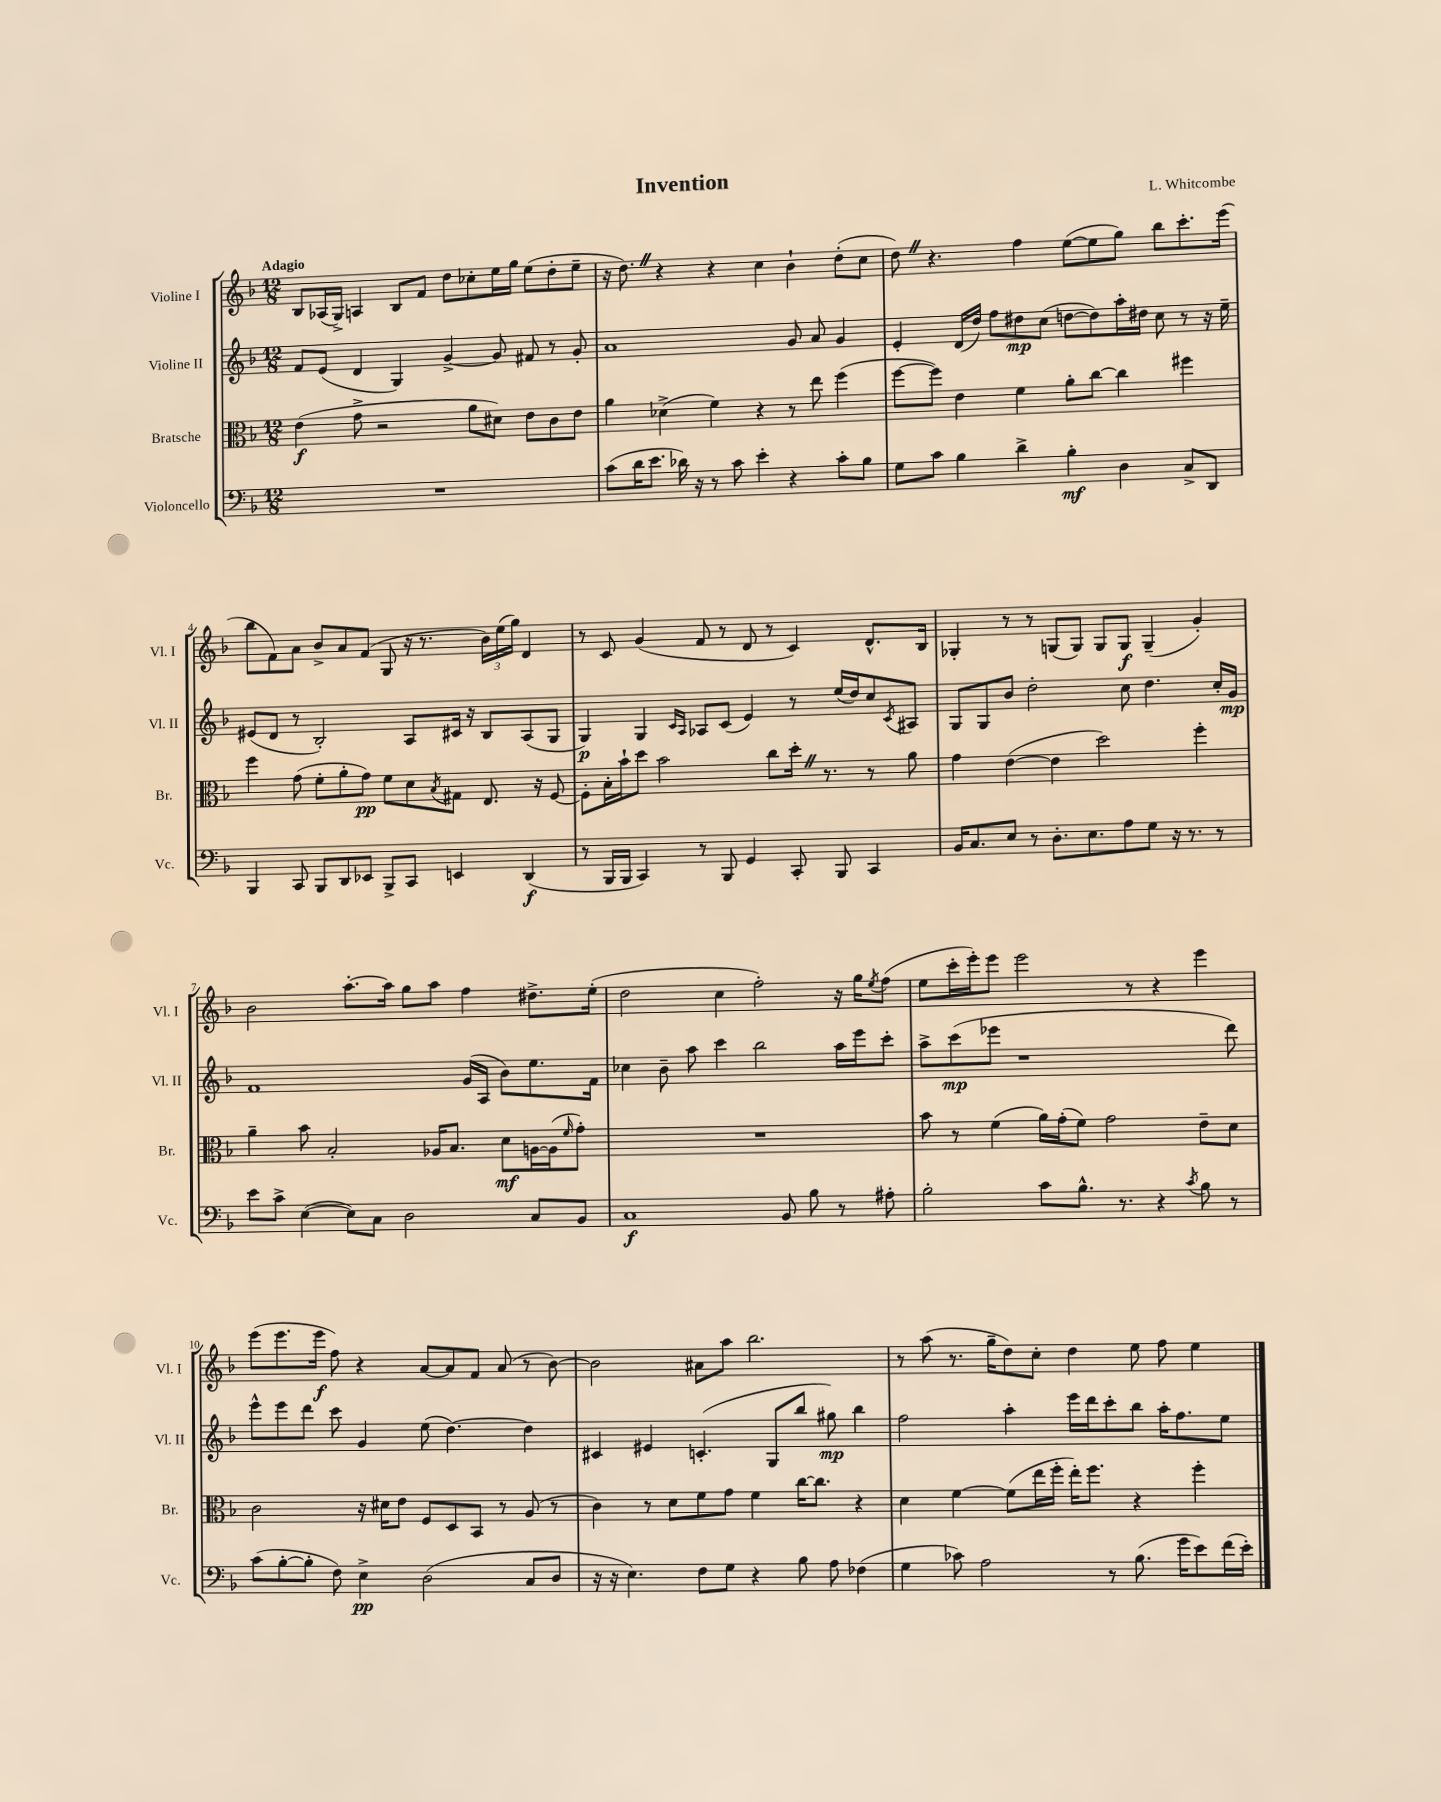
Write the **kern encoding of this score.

**kern	**dynam	**kern	**dynam	**kern	**dynam	**kern	**dynam
*part4	*part4	*part3	*part3	*part2	*part2	*part1	*part1
*staff4	*staff4	*staff3	*staff3	*staff2	*staff2	*staff1	*staff1
*I"Violoncello	*	*I"Bratsche	*	*I"Violine II	*	*I"Violine I	*
*I'Vc.	*	*I'Br.	*	*I'Vl. II	*	*I'Vl. I	*
*clefF4	*	*clefC3	*	*clefG2	*	*clefG2	*
*k[b-]	*	*k[b-]	*	*k[b-]	*	*k[b-]	*
*M12/8	*	*M12/8	*	*M12/8	*	*M12/8	*
=1	=1	=1	=1	=1	=1	=1	=1
!	!	!	!	!	!	!LO:TX:a:B:t=Adagio	!
1.r	.	(4e\	f	8f/L	.	8B-/L	.
.	.	.	.	(8e/J	.	(16A-X/L	.
.	.	.	.	.	.	16G^/JJ)	.
.	.	8g^\	.	4d/	.	4An/	.
.	.	2r	.	.	.	.	.
.	.	.	.	4G/)	.	8B-/L	.
.	.	.	.	.	.	8f/J	.
.	.	.	.	[4g^/	.	8dd\L	.
.	.	8a\L	.	.	.	8cc-X'\	.
.	.	8d#X\J)	.	8g/]	.	16ee\L	.
.	.	.	.	.	.	16gg\JJ	.
.	.	8e\L	.	8f#X/	.	(8ee\L	.
.	.	8c\	.	8r	.	8dd'\	.
.	.	8e\J	.	8g'/	.	8ee~\J	.
=2	=2	=2	=2	=2	=2	=2	=2
(8c\L	.	4a\	.	1a	.	16r	.
.	.	.	.	.	.	8.ddZ\)	.
16d\K	.	.	.	.	.	.	.
8.e\J	.	.	.	.	.	.	.
.	.	(4d-X^\	.	.	.	4r	.
16d-X\)	.	.	.	.	.	.	.
16r	.	.	.	.	.	.	.
8r	.	4f\)	.	.	.	4r	.
8c\	.	.	.	.	.	.	.
4e'\	.	4r	.	.	.	4cc\	.
4r	.	8r	.	8g/	.	4b-`\	.
.	.	8ee\	.	8a/	.	.	.
8c'\L	.	(4ff\	.	4g/	.	(8dd'\L	.
8B-\J	.	.	.	.	.	8cc\J	.
=3	=3	=3	=3	=3	=3	=3	=3
8G\L	.	[8ff\L	.	4e'/	.	8ddZ\)	.
8c\J	.	8ff\J])	.	.	.	4.r	.
4B-\	.	4e\	.	(16d/LL	.	.	.
.	.	.	.	16dd/JJ)	.	.	.
.	.	.	.	8ff\L	.	.	.
4d^\	.	4f\	.	8dd#X\	mp	4ff\	.
.	.	.	.	(8cc\J	.	.	.
4B-'\	mf	8a'\L	.	[8ddn\L	.	([8ee\L	.
.	.	[8cc\J	.	8dd\])	.	8ee\]	.
4D\	.	4cc\]	.	16aa'\L	.	8gg\J)	.
.	.	.	.	16dd#X\JJ	.	.	.
.	.	.	.	8cc\	.	8bb-\L	.
8C^/L	.	4ff#X\	.	8r	.	8.ccc'\	.
8DD/J	.	.	.	16r	.	.	.
.	.	.	.	16ee~\	.	(16eee\Jk	.
!!LO:LB:g=z
=4	=4	=4	=4	=4	=4	=4	=4
4BBB-/	.	4ff\	.	(8e#X/L	.	8bb-\L	.
.	.	.	.	8d/J	.	8f\)	.
8CC/	.	(8g\	.	8r	.	8a\J	.
8BBB-/L	.	8f'\L	.	2B-'/)	.	8b-^/L	.
8DD/	.	8a'\	.	.	.	8a/	.
8EE-X/J	.	8g\J)	pp	.	.	(8f/J	.
8BBB-^/L	.	8f\L	.	.	.	8G/	.
8CC/J	.	8d\	.	8A/L	.	16r	.
.	.	.	.	.	.	8.r	.
.	.	8qB-/	.	.	.	.	.
4EEn/	.	8G#X\J	.	16c#X/Jk	.	.	.
.	.	.	.	16r	.	.	.
.	.	8.E/	.	8B-/L	.	24b-\LL)	.
.	.	.	.	.	.	(24ee\	.
.	.	.	.	.	.	24gg\JJ)	.
(4DD/	f	.	.	(8A/	.	4d/	.
.	.	16r	.	.	.	.	.
.	.	[8F/	.	8G/J	.	.	.
=5	=5	=5	=5	=5	=5	=5	=5
8r	.	8F'\L]	.	4G/)	p	8r	.
16BBB-/LL	.	16B-'\L	.	.	.	8c/	.
16BBB-/JJ	.	16b-`\J	.	.	.	.	.
4CC/)	.	8dd\J	.	4G/	.	(4g/	.
.	.	2b-\	.	.	.	.	.
.	.	.	.	16qqc/LL	.	.	.
.	.	.	.	16qqA/JJ	.	.	.
8r	.	.	.	8A-X/L	.	8f/	.
8BBB-/	.	.	.	(8c/J	.	8r	.
4GG/	.	.	.	4e/)	.	8d/	.
.	.	8cc\L	.	.	.	8r	.
8CC'/	.	16dd'Z\Jk	.	8r	.	4c/)	.
.	.	8.r	.	.	.	.	.
8BBB-/	.	.	.	(16ee/LL	.	.	.
.	.	.	.	16dd/J)	.	.	.
4CC/	.	8r	.	8cc/	.	8.d^^/L	.
.	.	.	.	8qc/	.	.	.
.	.	8a\	.	8A#X/J	.	.	.
.	.	.	.	.	.	16B-/Jk	.
=6	=6	=6	=6	=6	=6	=6	=6
16BB-/KL	.	4g\	.	8G/L	.	4G-X'/	.
8.C/	.	.	.	.	.	.	.
.	.	.	.	8G/	.	.	.
8E/J	.	([4e\	.	8b-/J	.	8r	.
8r	.	.	.	2dd'\	.	8r	.
8.D'\L	.	4e\]	.	.	.	(8Gn/L	.
.	.	.	.	.	.	8G/J)	.
8.E\	.	.	.	.	.	.	.
.	.	2dd\)	.	.	.	8G/L	.
8A\	.	.	.	8cc\	.	8G/J	f
8G\J	.	.	.	4.dd\	.	(4G~/	.
16r	.	.	.	.	.	.	.
8.r	.	.	.	.	.	.	.
.	.	4ff'\	.	.	.	4g'/)	.
8r	.	.	.	16cc'/LL	.	.	.
.	.	.	.	16g/JJ	mp	.	.
!!LO:LB:g=z
=7	=7	=7	=7	=7	=7	=7	=7
8e\L	.	4a~\	.	1f	.	2b-\	.
8c^\J	.	.	.	.	.	.	.
([4E\	.	8b-\	.	.	.	.	.
.	.	2B-'/	.	.	.	.	.
8E\L])	.	.	.	.	.	[8.aa'\L	.
8C\J	.	.	.	.	.	.	.
.	.	.	.	.	.	16aa\Jk]	.
2D\	.	.	.	.	.	8gg\L	.
.	.	16A-X/KL	.	.	.	8aa\J	.
.	.	8.B-/J	.	.	.	.	.
.	.	.	.	(16g/LL	.	4ff\	.
.	.	.	.	16A/JJ	.	.	.
.	.	8d\L	mf	8b-\L)	.	.	.
8C/L	.	[16An\L	.	8.ee\	.	8.dd#X^\L	.
.	.	(16A\J]	.	.	.	.	.
.	.	16qqf/	.	.	.	.	.
8BB-/J	.	8g'\J)	.	.	.	.	.
.	.	.	.	16f\Jk	.	(16ee'\Jk	.
=8	=8	=8	=8	=8	=8	=8	=8
1C	f	1.r	.	4cc-X\	.	2dd\	.
.	.	.	.	8b-~\	.	.	.
.	.	.	.	8aa\	.	.	.
.	.	.	.	4ccc\	.	4cc\	.
.	.	.	.	2bb-\	.	2ff'\)	.
8BB-/	.	.	.	.	.	.	.
8B-\	.	.	.	.	.	.	.
8r	.	.	.	16aa\LL	.	16r	.
.	.	.	.	16eee\J	.	16gg\KL	.
.	.	.	.	.	.	8qee/	.
8A#X'\	.	.	.	8ccc'\J	.	(8ff\J	.
=9	=9	=9	=9	=9	=9	=9	=9
2B-'\	.	8b-\	.	8aa^\L	.	8ee\L	.
.	.	8r	.	(8ccc\	mp	16ccc'\L	.
.	.	.	.	.	.	16eee'\J)	.
.	.	(4f\	.	8eee-X\J	.	8eee\J	.
.	.	.	.	1r	.	2eee\	.
8c\L	.	16a\LL)	.	.	.	.	.
.	.	(16g'\J	.	.	.	.	.
8.B-^^\J	.	8f\J)	.	.	.	.	.
.	.	2g\	.	.	.	.	.
8.r	.	.	.	.	.	.	.
.	.	.	.	.	.	8r	.
4r	.	.	.	.	.	4r	.
8qc/	.	.	.	.	.	.	.
8B-\	.	8e~\L	.	.	.	4eee\	.
8r	.	8d\J	.	8ddd\)	.	.	.
!!LO:LB:g=z
=10	=10	=10	=10	=10	=10	=10	=10
(8c\L	.	2c\	.	8eee^^\L	.	(8eee\L	.
[8B-'\	.	.	.	8eee\	.	8.eee\	.
8B-'\J]	.	.	.	8ddd\J	.	.	.
.	.	.	.	.	.	16eee\Jk	f
8F\)	.	.	.	8ccc\	.	8ff\)	.
4E^\	pp	16r	.	4g/	.	4r	.
.	.	16d#X\KL	.	.	.	.	.
.	.	8e\J	.	.	.	.	.
(2D\	.	8F/L	.	(8ee\	.	[8a/L	.
.	.	8D/	.	[4.dd\)	.	8a/]	.
.	.	8BB-/J	.	.	.	8f/J	.
.	.	8r	.	.	.	(8a/	.
8C/L	.	(8A/	.	4dd\]	.	8r	.
8D/J	.	8r	.	.	.	[8b-\)	.
=11	=11	=11	=11	=11	=11	=11	=11
16r	.	4c\)	.	4c#X/	.	2b-\]	.
16r	.	.	.	.	.	.	.
4.E\)	.	.	.	.	.	.	.
.	.	8r	.	4e#X/	.	.	.
.	.	8d\L	.	.	.	.	.
8F\L	.	8f\	.	(4.cn'/	.	8a#X\L	.
8G\J	.	8g\J	.	.	.	8aa\J	.
4r	.	4f\	.	.	.	2.bb-\	.
.	.	.	.	8G/L	.	.	.
8B-\	.	[16cc\KL	.	8bb-/J	.	.	.
.	.	8.cc\J]	.	.	.	.	.
8A\	.	.	.	8gg#X\)	mp	.	.
(4F-X\	.	4r	.	4bb-\	.	.	.
=12	=12	=12	=12	=12	=12	=12	=12
4G\	.	4d\	.	2ff\	.	8r	.
.	.	.	.	.	.	(8aa\	.
8c-X\)	.	[4f\	.	.	.	8.r	.
2A\	.	.	.	.	.	.	.
.	.	.	.	.	.	16gg~\KL	.
.	.	(8f\L]	.	4aa'\	.	8dd\)	.
.	.	16ee\L	.	.	.	8cc'\J	.
.	.	16ff'\JJ	.	.	.	.	.
.	.	16ee'\KL)	.	16eee\LL	.	4dd\	.
.	.	8.ff\J	.	16ddd\J	.	.	.
8r	.	.	.	8ccc'\	.	.	.
(8.B-\	.	4r	.	8bb-\J	.	8ee\	.
.	.	.	.	16aa'\KL	.	8ff\	.
16g\KL	.	.	.	8.ff\	.	.	.
8e\)	.	4ff'\	.	.	.	4ee\	.
(16f\L	.	.	.	8ee\J	.	.	.
16e'\JJ)	.	.	.	.	.	.	.
==	==	==	==	==	==	==	==
*-	*-	*-	*-	*-	*-	*-	*-
